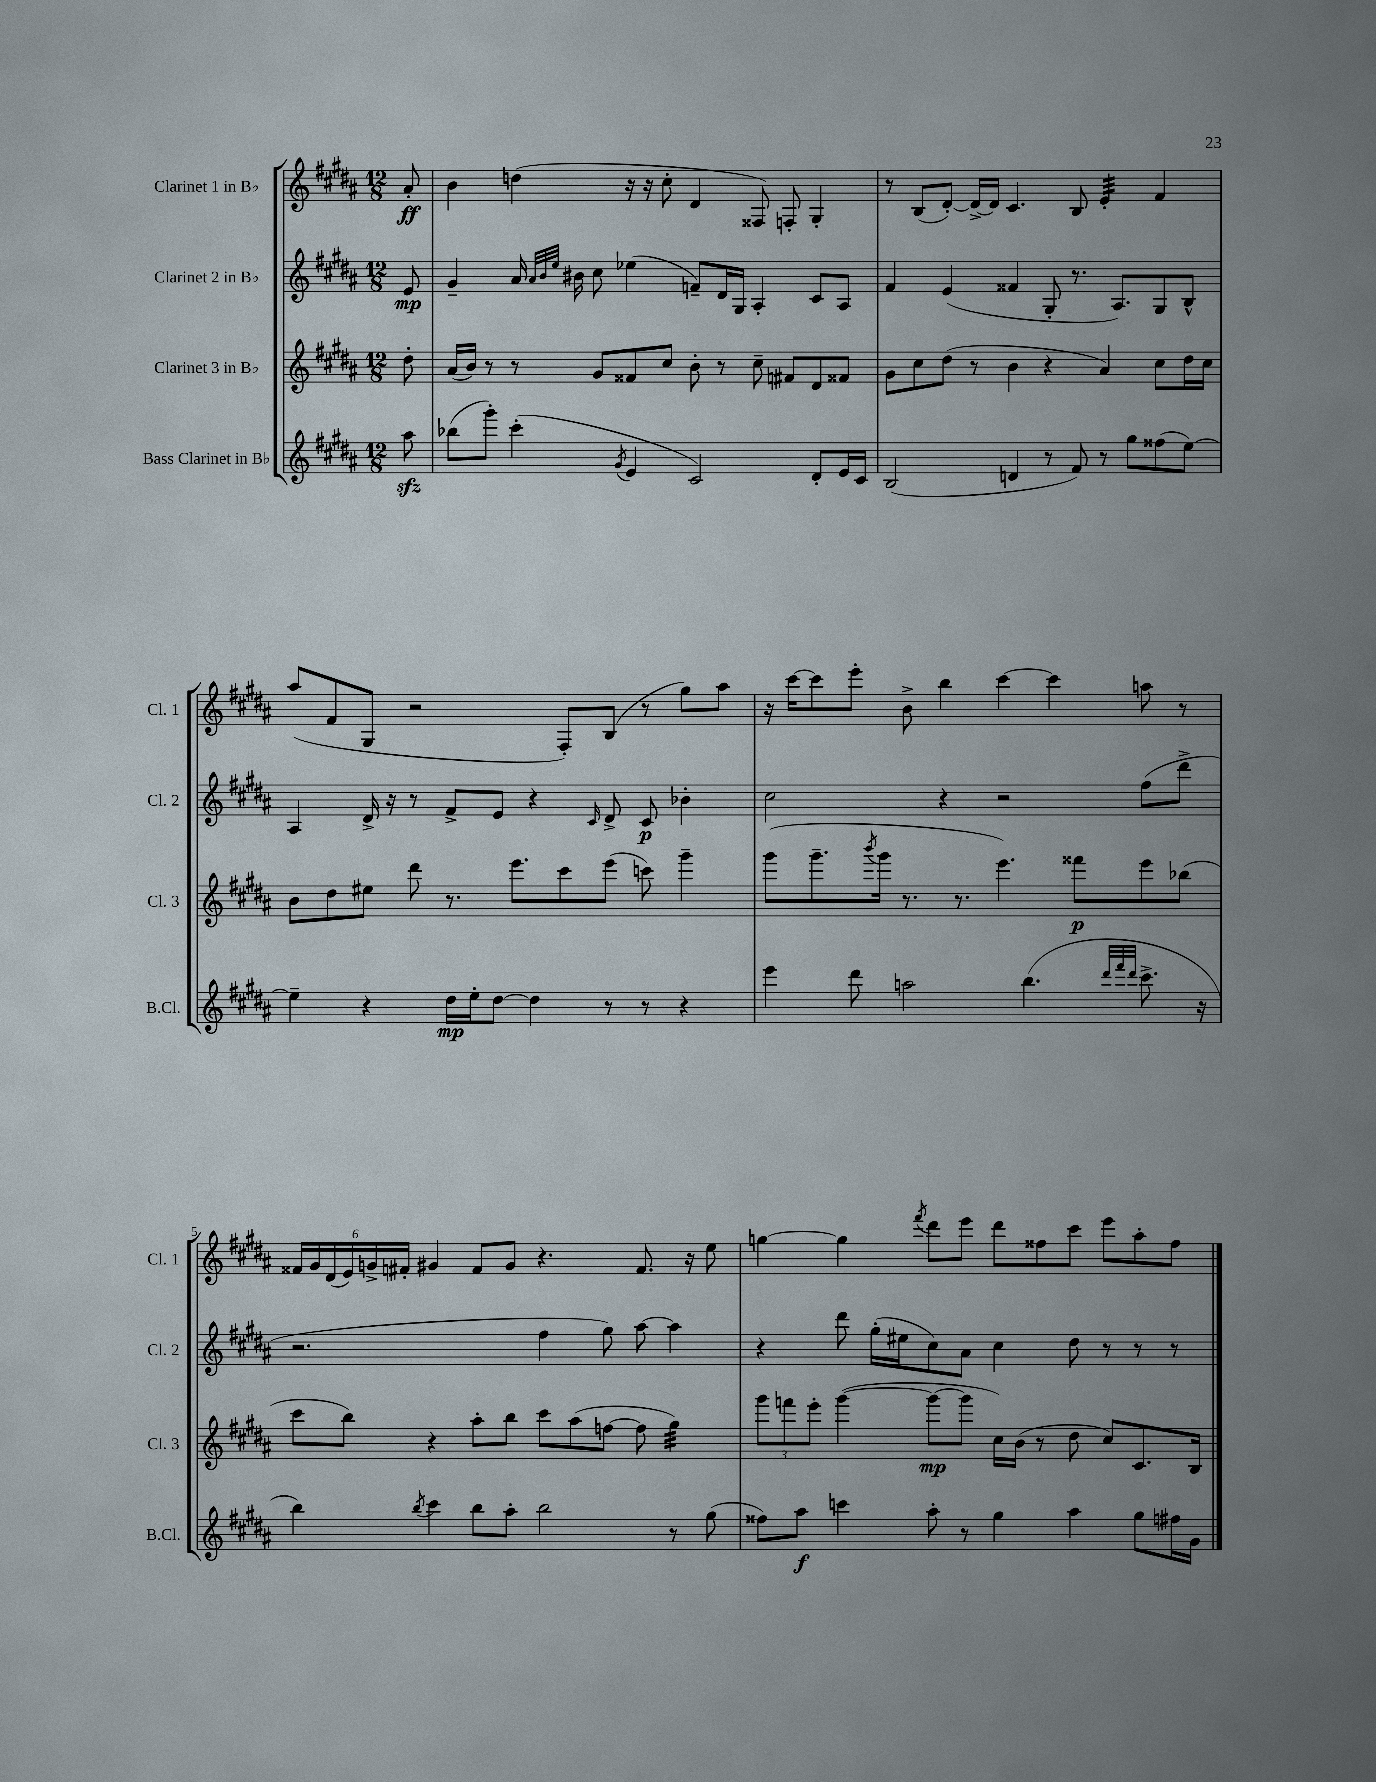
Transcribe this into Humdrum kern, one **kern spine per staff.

**kern	**kern	**kern	**kern
*staff4	*staff3	*staff2	*staff1
*clefG2	*clefG2	*clefG2	*clefG2
*k[f#c#g#d#a#]	*k[f#c#g#d#a#]	*k[f#c#g#d#a#]	*k[f#c#g#d#a#]
*M12/8	*M12/8	*M12/8	*M12/8
8aa#	8dd#'	8e	8a#'
=	=	=	=
(8bb-	(16a#	4g#~	4b
.	16b)	.	.
8ggg#')	8r	.	.
(4ccc#'	8r	16a#	(4dd
.	.	32qqa#	.
.	.	32qqb	.
.	.	32qqee	.
.	.	16b#	.
.	8g#	8cc#	.
8qg#	.	.	.
4e	8f##	(4ee-	16r
.	.	.	16r
.	8cc#	.	8cc#'
2c#)	8b'	8f~)	4d#
.	8r	16d#	.
.	.	16G#	.
.	8cc#~	4A#'	8F##)
.	8f#	.	8F'
8d#'	8d#	8c#	4G#'
16e	8f##	8A#	.
16c#	.	.	.
=	=	=	=
(2B	8g#	4f#	8r
.	8cc#	.	(8B
.	(8dd#	(4e	[8d#')
.	8r	.	16d#^_
.	.	.	16d#]
4d	4b	4f##	4.c#
8r	4r	8G#'	.
8f#)	.	8.r	8B
8r	4a#)	.	4e'
.	.	8.A#)	.
8gg#	.	.	.
(8ff##	8cc#	8G#	4f#
[8ee)	16dd#	8B^^	.
.	16cc#	.	.
=	=	=	=
4ee~]	8b	4A#	(8aa#
.	8dd#	.	8f#
4r	8ee#	16d#^	8G#
.	.	16r	.
.	8ddd#	8r	2r
16dd#	8.r	8f#^	.
16ee'	.	.	.
[8dd#	.	8e	.
.	8.eee	.	.
4dd#]	.	4r	.
.	8ccc#	.	8F#')
.	.	16qqc#	.
8r	(8eee	8d#^	(8B
8r	8ccc)	8c#	8r
4r	4ggg#~	4b-'	8gg#)
.	.	.	8aa#
=	=	=	=
4eee	(8ggg#	2cc#	16r
.	.	.	[16ccc#
.	8.ggg#~	.	8ccc#]
8ddd#	.	.	8eee'
.	8qbbb	.	.
.	16ggg#	.	.
2aa	8.r	.	8b^
.	.	4r	4bb
.	8.r	.	.
.	4.eee)	2r	[4ccc#
(4.bb	.	.	.
.	.	.	4ccc#]
.	8fff##	.	.
32qqddd#	.	.	.
32qqfff#	.	.	.
32qqddd#	.	.	.
8.ccc#^	8eee	(8ff#	8aa
.	(8bb-	8ddd#^	8r
16r	.	.	.
=	=	=	=
4bb)	8ccc#	2.r	24f##
.	.	.	24g#
.	.	.	(24d#
.	8bb)	.	24e)
.	.	.	24g^
.	.	.	24f#'
8qbb	.	.	.
4ccc#	4r	.	4g#
8bb	8aa#'	.	8f#
8aa#'	8bb	.	8g#
2bb	8ccc#	4ff#	4.r
.	(8aa#	.	.
.	[8ff	8gg#)	.
.	8ff]	[8aa#	8.f#
8r	4gg#)	4aa#]	.
.	.	.	16r
(8gg#	.	.	8ee
=	=	=	=
8ff##)	12ggg#	4r	[4gg
.	12fff	.	.
8aa#	.	.	.
.	12eee'	.	.
4ccc	([4ggg#	8ddd#	4gg]
.	.	(16gg#'	.
.	.	16ee#	.
.	.	.	8qfff#
8aa#'	8ggg#_	8cc#)	8ddd#
8r	8ggg#]	8a#	8eee
4gg#	16cc#)	4cc#	8ddd#
.	(16b	.	.
.	8r	.	8ff##
4aa#	8dd#	8dd#	8ccc#
.	8cc#)	8r	8eee
8gg#	8.c#	8r	8aa#'
16ff#	.	8r	8ff##
16g#	16B	.	.
==	==	==	==
*-	*-	*-	*-
